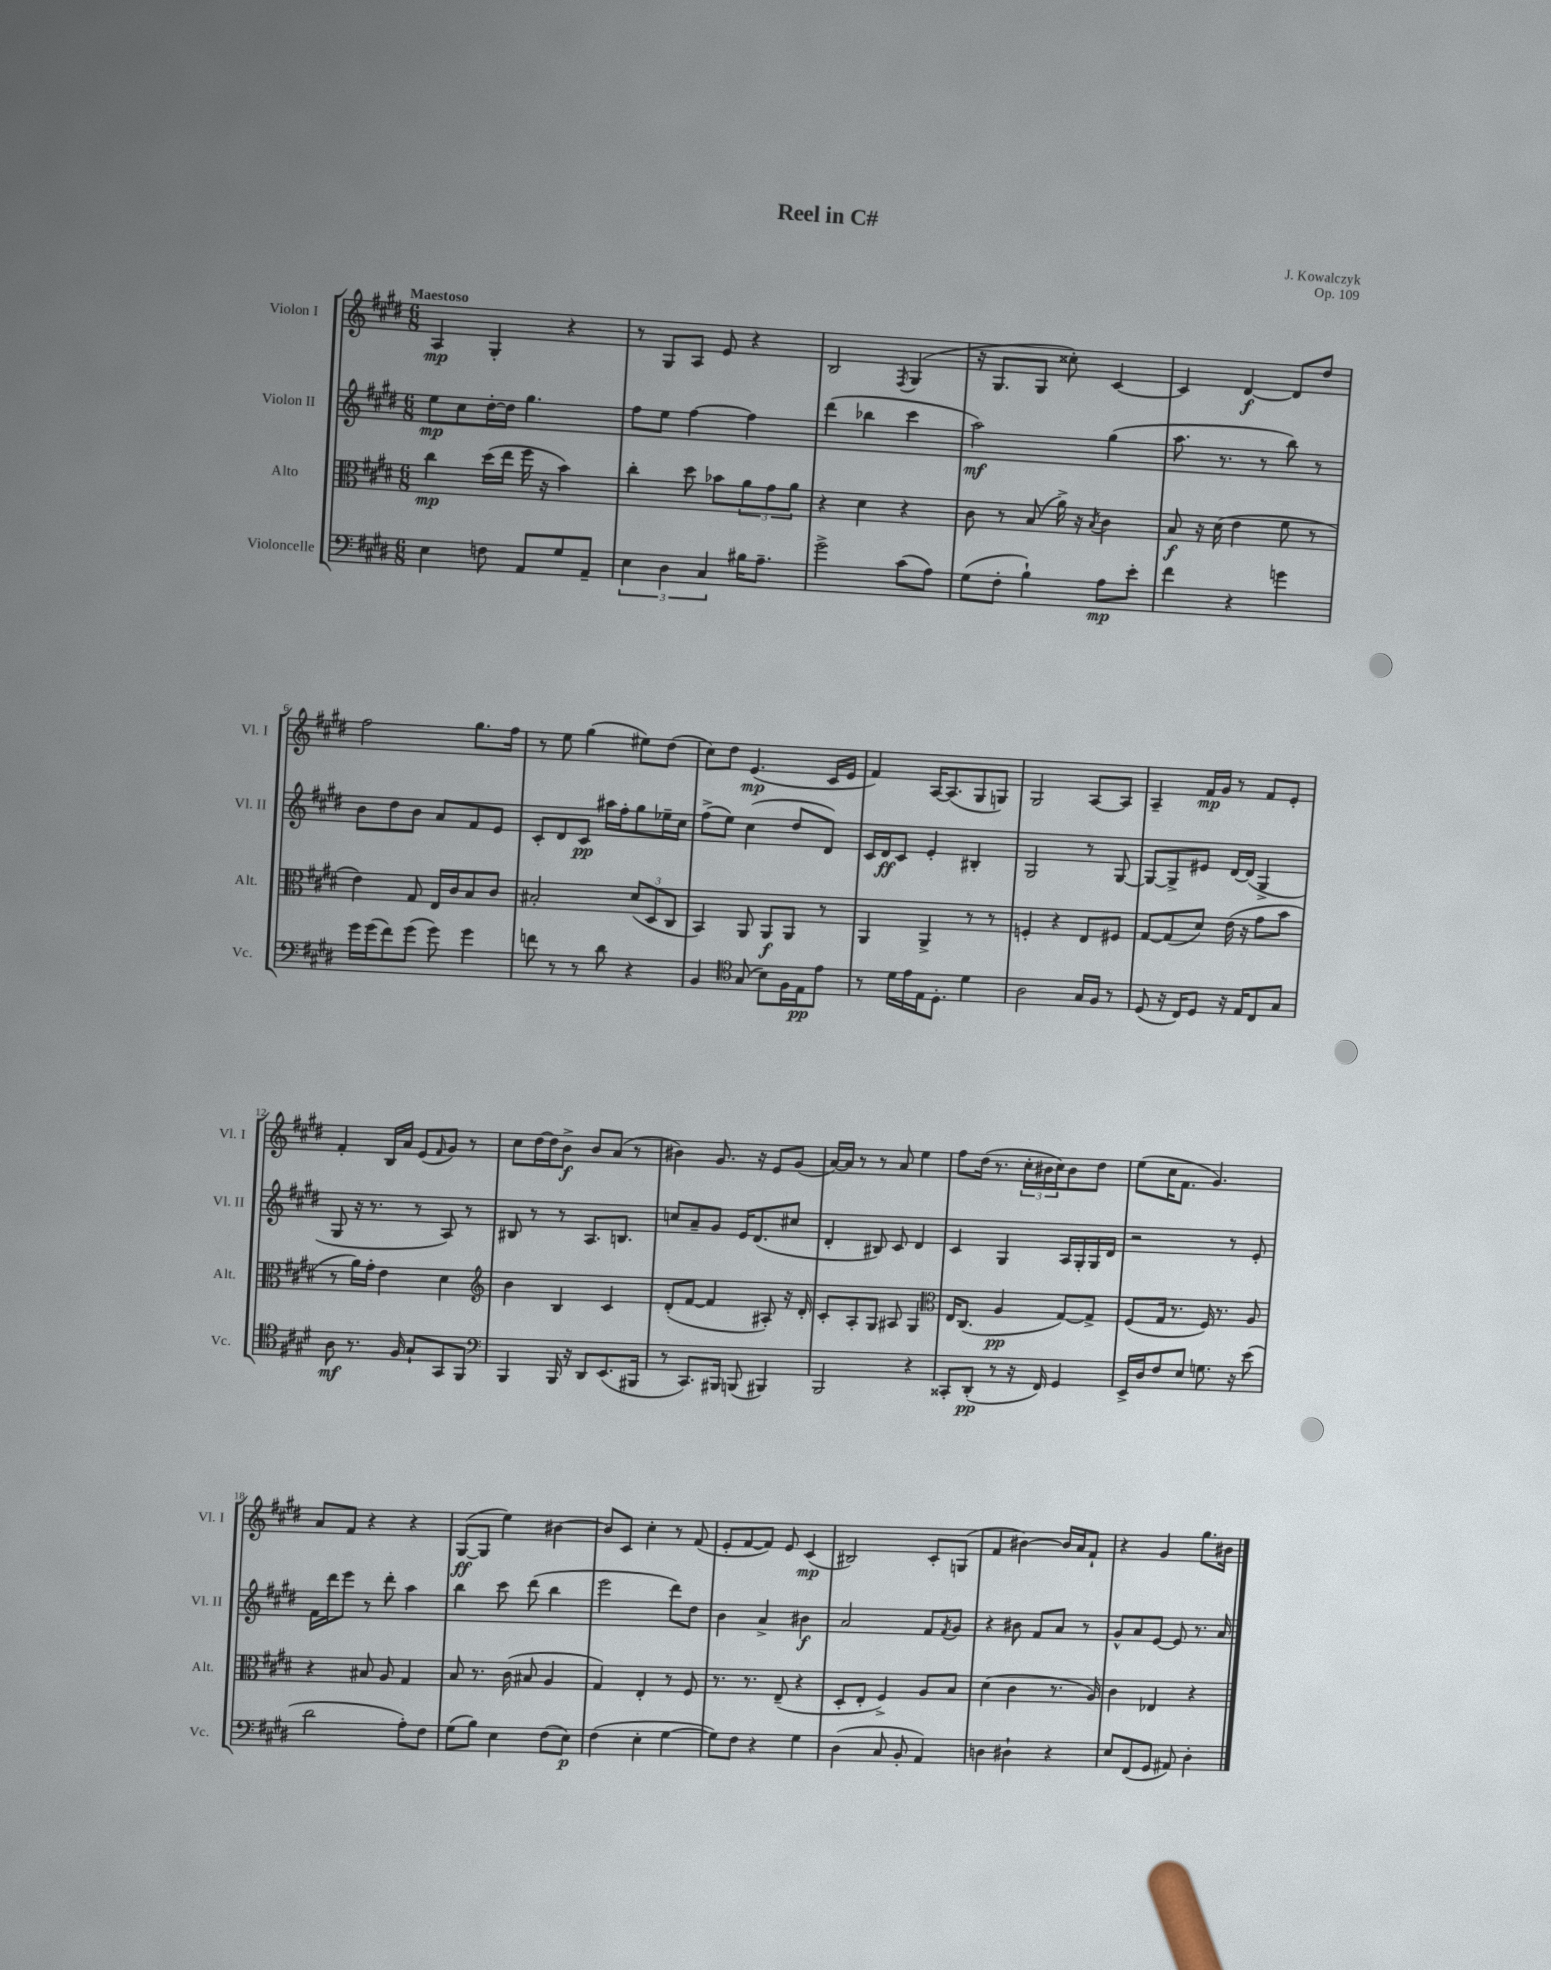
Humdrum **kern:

**kern	**dynam	**kern	**dynam	**kern	**dynam	**kern	**dynam
*part4	*part4	*part3	*part3	*part2	*part2	*part1	*part1
*staff4	*staff4	*staff3	*staff3	*staff2	*staff2	*staff1	*staff1
*I"Violoncelle	*	*I"Alto	*	*I"Violon II	*	*I"Violon I	*
*I'Vc.	*	*I'Alt.	*	*I'Vl. II	*	*I'Vl. I	*
*clefF4	*	*clefC3	*	*clefG2	*	*clefG2	*
*k[f#c#g#d#]	*	*k[f#c#g#d#]	*	*k[f#c#g#d#]	*	*k[f#c#g#d#]	*
*M6/8	*	*M6/8	*	*M6/8	*	*M6/8	*
=1	=1	=1	=1	=1	=1	=1	=1
!	!	!	!	!	!	!LO:TX:a:B:t=Maestoso	!
4E\	.	4cc#\	mp	8ee\L	mp	4A/	mp
.	.	.	.	8cc#\	.	.	.
8Fn\	.	(16dd#\LL	.	[16dd#'\L	.	4G#'/	.
.	.	16ee\JJ	.	16dd#\JJ]	.	.	.
8AA/L	.	16ff#\	.	4.gg#\	.	.	.
.	.	16r	.	.	.	.	.
8G#/	.	4b\)	.	.	.	4r	.
8AA~/J	.	.	.	.	.	.	.
=2	=2	=2	=2	=2	=2	=2	=2
6E\	.	4cc#'\	.	8ff#\L	.	8r	.
.	.	.	.	8ee\J	.	8G#/L	.
6D#\	.	.	.	.	.	.	.
.	.	8dd#\	.	[4ff#\	.	8A/J	.
6C#/	.	.	.	.	.	.	.
.	.	8b-X\L	.	.	.	8e/	.
16B#X\KL	.	12a\	.	4ff#\]	.	4r	.
8.A~\J	.	.	.	.	.	.	.
.	.	12g#\	.	.	.	.	.
.	.	12a\J	.	.	.	.	.
=3	=3	=3	=3	=3	=3	=3	=3
2g#^\	.	4r	.	(4ddd#\	.	2B/	.
.	.	4d#\	.	4bb-X\	.	.	.
.	.	.	.	.	.	8qF#/	.
(8c#\L	.	4r	.	4ccc#\	.	(4G#/	.
8A\J)	.	.	.	.	.	.	.
=4	=4	=4	=4	=4	=4	=4	=4
(8G#\L	.	8c#\	.	2aa\)	mf	16r	.
.	.	.	.	.	.	8.G#/L	.
8F#'\J	.	8r	.	.	.	.	.
4B`\)	.	(8B/	.	.	.	8G#/J	.
.	.	16a^\)	.	.	.	8cc##X'\)	.
.	.	16r	.	.	.	.	.
.	.	8qB/	.	.	.	.	.
8A\L	mp	4c#\	.	(4gg#\	.	[4c#/	.
8e'\J	.	.	.	.	.	.	.
=5	=5	=5	=5	=5	=5	=5	=5
4f#\	.	8B/	f	8.aa\	.	4c#/]	.
.	.	16r	.	.	.	.	.
.	.	(16d#\	.	8.r	.	.	.
4r	.	4e\	.	.	.	[4d#/	f
.	.	.	.	8r	.	.	.
4gn\	.	8f#\	.	8bb\)	.	8d#/L]	.
.	.	8r	.	8r	.	8dd#/J	.
!!LO:LB:g=z
=6	=6	=6	=6	=6	=6	=6	=6
16g#\LL	.	4e\)	.	8b\L	.	2ff#\	.
(16g#\J	.	.	.	.	.	.	.
8f#\)	.	.	.	8dd#\	.	.	.
(8g#\J	.	8G#/	.	8b\J	.	.	.
8g#\)	.	16E/LL	.	8a/L	.	.	.
.	.	16c#/J	.	.	.	.	.
4g#\	.	8B/	.	8f#/	.	8.gg#\L	.
.	.	8c#/J	.	8e/J	.	.	.
.	.	.	.	.	.	16ff#\Jk	.
=7	=7	=7	=7	=7	=7	=7	=7
8fn\	.	2B#X'/	.	8c#'/L	.	8r	.
8r	.	.	.	8d#/	.	8ee\	.
8r	.	.	.	8c#/J	pp	(4gg#\	.
8d#\	.	.	.	16aa#X\LL	.	.	.
.	.	.	.	16ff#'\J	.	.	.
4r	.	(12d#/L	.	8gg#\	.	8ee#X\L)	.
.	.	12D#/	.	.	.	.	.
.	.	.	.	16ee-X~\L	.	(8dd#\J	.
.	.	12C#/J	.	.	.	.	.
.	.	.	.	16cc#\JJ	.	.	.
=8	=8	=8	=8	=8	=8	=8	=8
4BB/	.	4BB/)	.	(8ff#^\L	.	8cc#\L)	.
.	.	.	.	8ee\J)	.	8dd#\J	.
*clefC4	*	*	*	*	*	*	*
(8G#/	.	8AA/	.	(4cc#\	.	(4.e/	mp
8B\L)	.	8AA/L	f	.	.	.	.
16F#\L	.	8AA/J	.	8dd#/L	.	.	.
16E\J	pp	.	.	.	.	.	.
8e\J	.	8r	.	8d#/J)	.	16c#/LL	.
.	.	.	.	.	.	16e/JJ	.
=9	=9	=9	=9	=9	=9	=9	=9
8r	.	4AA/	.	16c#/LL	.	4f#/)	.
.	.	.	.	16d#/J	ff	.	.
16d#\LL	.	.	.	8c#/J	.	.	.
16e\	.	.	.	.	.	.	.
16E\J	.	4AA^/	.	4e'/	.	[16A/KL	.
8.D#'\J	.	.	.	.	.	(8.A/]	.
4d#\	.	8r	.	4B#X'/	.	8G#/	.
.	.	8r	.	.	.	8Gn/J)	.
=10	=10	=10	=10	=10	=10	=10	=10
2A\	.	4Fn'/	.	2G#/	.	2G#/	.
.	.	4r	.	.	.	.	.
16G#/LL	.	8E/L	.	8r	.	[8A/L	.
16F#/JJ	.	.	.	.	.	.	.
8r	.	8F#X/J	.	[8G#/	.	8A/J]	.
=11	=11	=11	=11	=11	=11	=11	=11
(8D#/	.	[8G#/L	.	8G#/L_	.	4A~/	.
16r	.	(8G#/]	.	8G#^/]	.	.	.
16C#/KL)	.	.	.	.	.	.	.
8D#/J	.	8d#/J)	.	8e#X/J	.	16f#/LL	mp
.	.	.	.	.	.	16g#/JJ	.
16r	.	(16e\	.	[16d#/LL	.	8r	.
16E/KL	.	16r	.	(16d#/JJ]	.	.	.
8C#/	.	8g#\L	.	4G#^/	.	8f#/L	.
8G#/J	.	8b\J	.	.	.	8e'/J	.
!!LO:LB:g=z
=12	=12	=12	=12	=12	=12	=12	=12
8A\	mf	8r	.	8G#/	.	4f#'/	.
8.r	.	16a\LL)	.	16r	.	.	.
.	.	16g#'\JJ	.	8.r	.	.	.
.	.	4e\	.	.	.	16B/LL	.
16F#/	.	.	.	.	.	16a/JJ	.
8G#`/L	.	.	.	8r	.	(8e/L	.
.	.	.	.	.	.	16qqf#/	.
8GG#/	.	4d#\	.	8A/)	.	8g#/J)	.
8FF#/J	.	.	.	8r	.	8r	.
=13	=13	=13	=13	=13	=13	=13	=13
*clefF4	*	*clefG2	*	*	*	*	*
4BBB/	.	4b\	.	8B#X/	.	8cc#\L	.
.	.	.	.	8r	.	[16dd#\L	.
.	.	.	.	.	.	16dd#\J]	.
16BBB/	.	4B/	.	8r	.	8b^\J	f
16r	.	.	.	.	.	.	.
8DD#/L	.	.	.	8.A/L	.	8b/L	.
(8.EE/	.	4c#/	.	.	.	(8a/J	.
.	.	.	.	8.Bn/J	.	.	.
.	.	.	.	.	.	8r	.
16BBB#X/Jk	.	.	.	.	.	.	.
=14	=14	=14	=14	=14	=14	=14	=14
8r	.	(8d#'/L	.	8ccn/L	.	4b#X\)	.
8.CC#/L)	.	[8f#/J	.	8a~/	.	.	.
.	.	4f#/]	.	8g#/J	.	8.g#/	.
16BBB#X/Jk	.	.	.	.	.	.	.
(8BBBn/	.	.	.	16e/KL	.	.	.
.	.	.	.	(8.d#/	.	16r	.
4BBB#X/)	.	8A#X'/)	.	.	.	8e/L	.
.	.	16r	.	8cc#X/J	.	(8g#/J	.
.	.	16d#'/	.	.	.	.	.
=15	=15	=15	=15	=15	=15	=15	=15
2BBB/	.	8c#'/L	.	4d#'/	.	[16a/LL)	.
.	.	.	.	.	.	16a/JJ]	.
.	.	8A'/	.	.	.	8r	.
.	.	8G#/J	.	8B#X/)	.	8r	.
.	.	8A#X/	.	8c#/	.	8a/	.
4r	.	4G#/	.	4d#/	.	4ee\	.
=16	=16	=16	=16	=16	=16	=16	=16
*	*	*clefC3	*	*	*	*	*
8CC##X'/L	.	16E/KL	.	4c#/	.	8ff#\L	.
.	.	(8.C#/J	.	.	.	.	.
(8DD#'/J	pp	.	.	.	.	(16dd#\Jk	.
.	.	.	.	.	.	8.r	.
8r	.	4A/	pp	4G#/	.	.	.
16r	.	.	.	.	.	24cc#'\LL	.
.	.	.	.	.	.	24b#X\	.
16FF#/)	.	.	.	.	.	.	.
.	.	.	.	.	.	24cc#\J)	.
4GG#/	.	[8G#/L)	.	16A/LL	.	8b#\	.
.	.	.	.	16G#'/	.	.	.
.	.	8G#^/J]	.	16G#/	.	8dd#\J	.
.	.	.	.	16d#/JJ	.	.	.
=17	=17	=17	=17	=17	=17	=17	=17
16EE^/LL	.	(8F#/L	.	2r	.	(8ee\L	.
16D#/J	.	.	.	.	.	.	.
8F#/	.	16G#/Jk	.	.	.	16cc#\K	.
.	.	8.r	.	.	.	8.f#\J	.
8E/J	.	.	.	.	.	.	.
8.Gn\	.	16F#/)	.	.	.	4.g#/)	.
.	.	8.r	.	.	.	.	.
.	.	.	.	8r	.	.	.
16r	.	.	.	.	.	.	.
(8e\	.	8A/	.	8e'/	.	.	.
!!LO:LB:g=z
=18	=18	=18	=18	=18	=18	=18	=18
2d#\	.	4r	.	16f#\LL	.	8a/L	.
.	.	.	.	16ddd#\J	.	.	.
.	.	.	.	8eee\J	.	8f#/J	.
.	.	8B#X/	.	8r	.	4r	.
.	.	8A/	.	8ddd#'\	.	.	.
8A'\L)	.	4G#/	.	4aa\	.	4r	.
8F#\J	.	.	.	.	.	.	.
=19	=19	=19	=19	=19	=19	=19	=19
(8G#\L	.	8B/	.	4bb\	.	([8G#/L	ff
8B\J)	.	8.r	.	.	.	8G#/J]	.
4E\	.	.	.	8ccc#\	.	4ee\)	.
.	.	(16c#\	.	.	.	.	.
.	.	8B#X/	.	(8ddd#\	.	.	.
(8F#\L	.	4A/	.	4bb\	.	[4b#X\	.
8E\J)	p	.	.	.	.	.	.
=20	=20	=20	=20	=20	=20	=20	=20
(4F#\	.	4G#/)	.	2eee\	.	8b#/L]	.
.	.	.	.	.	.	8c#/J	.
4E'\	.	4E'/	.	.	.	4cc#'\	.
[4G#\	.	8r	.	8ddd#\L)	.	8r	.
.	.	8F#/	.	8dd#\J	.	(8f#/	.
=21	=21	=21	=21	=21	=21	=21	=21
8G#\L])	.	8.r	.	4b\	.	8e'/L	.
8F#\J	.	.	.	.	.	[8f#/	.
.	.	8.r	.	.	.	.	.
4r	.	.	.	4a^/	.	8f#/J])	.
.	.	(8E~/	.	.	.	8e/	.
4G#\	.	4r	.	4b#X\	f	(4c#/	mp
=22	=22	=22	=22	=22	=22	=22	=22
(4D#\	.	8D#'/L	.	2a/	.	2B#X/)	.
.	.	8E'/J	.	.	.	.	.
8C#/	.	4F#^/)	.	.	.	.	.
8BB'/	.	.	.	.	.	.	.
4AA/)	.	8A/L	.	8f#/L	.	8c#'/L	.
.	.	.	.	8qf#/	.	.	.
.	.	8B/J	.	8g#/J	.	(8Gn/J	.
=23	=23	=23	=23	=23	=23	=23	=23
4Dn\	.	(4d#\	.	4r	.	4f#/	.
4D#X`\	.	4c#\	.	8b#X\	.	[4b#X\)	.
.	.	.	.	8f#/L	.	.	.
4r	.	8.r	.	8a/J	.	16b#/LL]	.
.	.	.	.	.	.	16a/J	.
.	.	.	.	8r	.	8f#`/J	.
.	.	16A/)	.	.	.	.	.
=24	=24	=24	=24	=24	=24	=24	=24
8E/L	.	4c#\	.	8g#^^/L	.	4r	.
(8FF#/	.	.	.	8a/	.	.	.
8GG#/J	.	4E-X/	.	[8e/J	.	4g#/	.
8AA#X/)	.	.	.	8e/]	.	.	.
4D#'\	.	4r	.	8.r	.	8.gg#\L	.
.	.	.	.	16a/	.	16b#X\Jk	.
==	==	==	==	==	==	==	==
*-	*-	*-	*-	*-	*-	*-	*-
